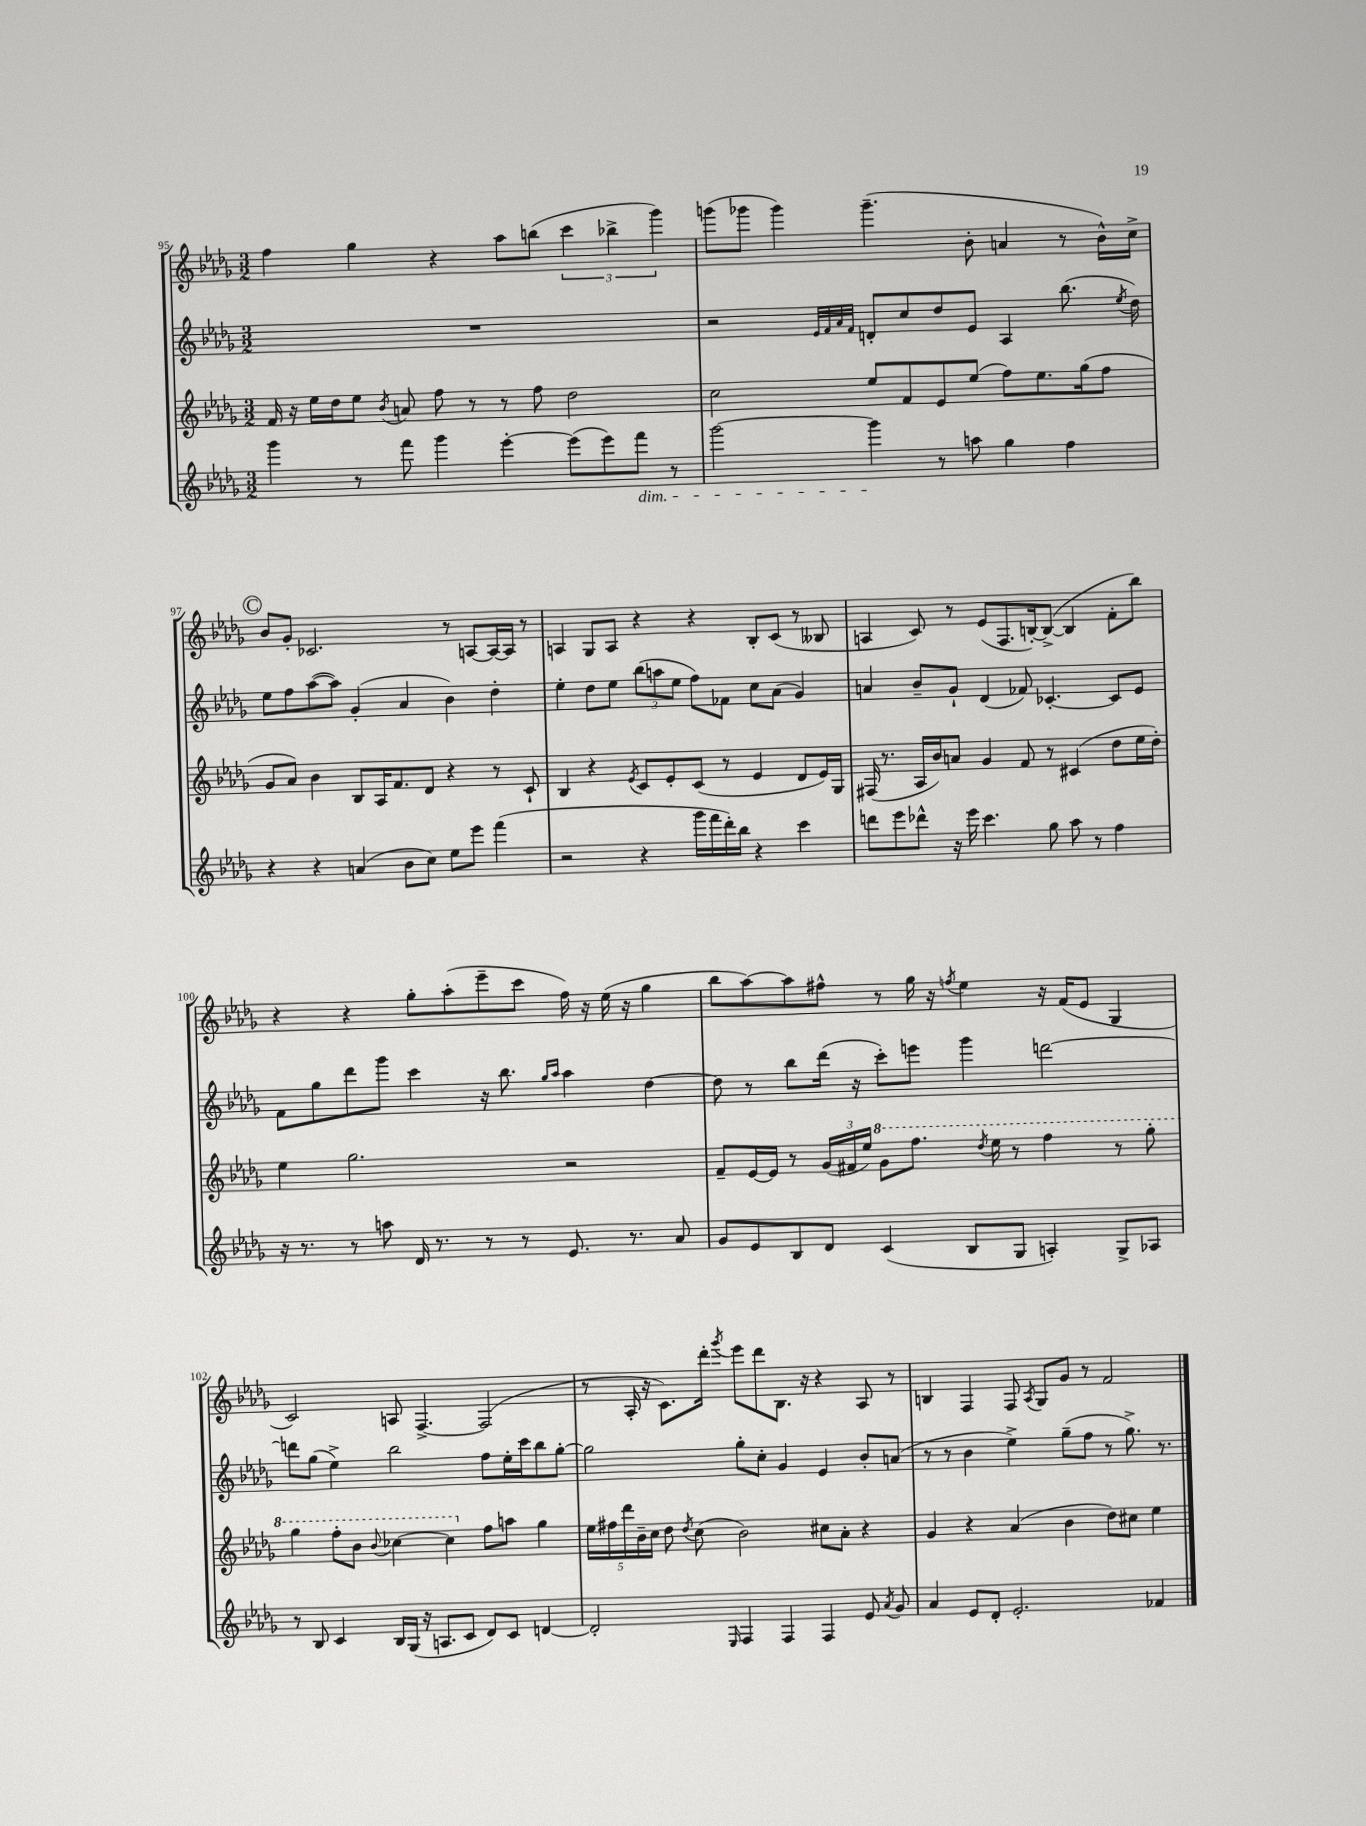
<<
\new StaffGroup <<
\new Staff = "s0" {
    \clef treble \key des \major \numericTimeSignature \time 3/2
    \autoBeamOff f''4 ges''4 r4 aes''8[ b''8]( \tuplet 3/2 { c'''4 bes''4-> ges'''4) } |
    g'''8[( ges'''8] ges'''4) ges'''4.--( bes'8-. a'4 r8 bes'16[-^) c''16]-> |
    \mark \markup { \circle "C" } bes'8[ ges'8]-. ces'2. r8 a8[~ a16~ a16] r8 |
    a4 ges8[ a8] r4 r4 bes8[-. c'8]( r8 beses8 |
    a4 c'8) r8 ees'8[( f8. b16~-.) b8]~->( b4 f'8[-. bes''8]) |
    r4 r4 ges''8[-. aes''8-.( ees'''8-- c'''8] f''16) r16 ees''16( r16 ges''4 |
    bes''8[ aes''8~) aes''8 fis''8]-^ r8 ges''16 r16 \acciaccatura { f''8 } ees''4 r16 f'16[( ees'8] ges4 |
    c'2) a8 f4.~-> f2( |
    r8 aes16-. r16 c'8.[) des'''16]-. \acciaccatura { ges'''8 } ees'''8[ des'''8 bes8.] r16 r4 aes8 r8 |
    b4 f4 f8 \acciaccatura { aes8 } ges8[ ges'8] r8 f'2 \bar "|." |
}
\new Staff = "s1" {
    \clef treble \key des \major \numericTimeSignature \time 3/2
    \autoBeamOff R1. |
    r2 \grace { ees'32[ f'32 aes'32 f'32] } d'8[-. c''8 des''8 ees'8] aes4 bes''8.( \acciaccatura { ees''8 } des''16) |
    \mark \markup { \circle "C" } ees''8[ f''8 aes''8~( aes''8]) ges'4-.( aes'4 bes'4) des''4-. |
    ees''4-. des''8[ ees''8] \tuplet 3/2 { bes''8[( a''8 ees''8] } f''8[) fes'8] c''8[ aes'8]( ges'4) |
    a'4 bes'8[-- ges'8]-! des'4( fes'8) ces'4.~-. ces'8[ ees'8] |
    f'8[ ges''8 des'''8 ges'''8] c'''4 r16 bes''8. \grace { ges''16[ aes''16] } aes''4 des''4~ |
    des''8 r8 bes''8[ des'''16]( r16 c'''8[-.) e'''8] ges'''4 d'''2~ |
    d'''8[ ges''8]( ees''4->) bes''2 f''8[ ees''16-. c'''16 bes''8 ges''8]~-. |
    ges''2 ges''8[-. c''8]-. ges'4 ees'4 bes'8[-. a'8]( |
    r8 r8 bes'4 ees''4->) ges''8[--( f''8] r8 ges''8.->) r8. \bar "|." |
}
\new Staff = "s2" {
    \clef treble \key des \major \numericTimeSignature \time 3/2
    \autoBeamOff f'16 r16 ees''16[ des''16 ees''8] \acciaccatura { bes'8 } a'8 f''8 r8 r8 f''8 des''2 |
    c''2 ees''8[ f'8 ees'8 ees''8]( f''8[) ees''8. ges''16( f''8] |
    \mark \markup { \circle "C" } ges'8[ aes'8]) bes'4 bes8[ aes16 f'8. des'8] r4 r8 c'8-! |
    bes4 r4 \acciaccatura { ees'8 } c'8[ ees'8-. c'8]( r8 ees'4 des'8[ ees'16) ges16] |
    fis16( r8. aes16[ bes'16) a'8] ges'4 f'8 r8 cis'4( des''8[ ees''16 des''16]-.) |
    ees''4 ges''2. r2 |
    f'8[-- ees'16~ ees'16] r8 \tuplet 3/2 { ges'16[( fis'16 ees''16]) } \ottava #1 ges''8[ f'''8.] \acciaccatura { des'''8 } ees'''16 r8 f'''4 r8 ges'''8-. |
    ges'''4 f'''8[-. bes''8] \appoggiatura { bes''8 } ces'''4~ ces'''4 \ottava #0 f''8[ a''8] ges''4 |
    \tuplet 5/4 { ees''16[ fis''16 des'''16 bes'16-- c''16] } des''8 \acciaccatura { des''8 } c''8( bes'2) cis''8[ aes'8]-. r4 |
    ges'4 r4 aes'4( bes'4 des''8[) cis''8] ees''4 \bar "|." |
}
\new Staff = "s3" {
    \clef treble \key des \major \numericTimeSignature \time 3/2
    \autoBeamOff ges'''4 r8 f'''8 ges'''4 ees'''4~-. ees'''8[( ees'''8) f'''8]\dim r8 |
    ges'''2~ ges'''4\! r8 a''8 ges''4 f''4 |
    \mark \markup { \circle "C" } r4 r4 a'4( bes'8[ c''8]) ees''8[ ees'''8] f'''4( |
    r2 r4 ges'''16[ f'''16 des'''16-.) bes''16] r4 c'''4 |
    d'''8[ ees'''8 des'''8]-^ r16 ees'''16 c'''4. ges''8 aes''8 r8 f''4 |
    r16 r8. r8 a''8 des'16 r8. r8 r8 ees'8. r8. aes'8 |
    ges'8[ ees'8 bes8 des'8] c'4( bes8[ ges8] a4-.) ges8[-> aes8] |
    r8 bes8 c'4 bes16[ ges16]( r16 a8.[ c'8] des'8[) c'8] d'4~ |
    d'2-. \grace { ees16 } f4 f4 f4 ees'8 \acciaccatura { aes'8 } ges'8 |
    aes'4 ees'8[ des'8]-. ees'2.-. fes'4 \bar "|." |
}
>>
>>
\layout { \context { \Score currentBarNumber = #95 } }
